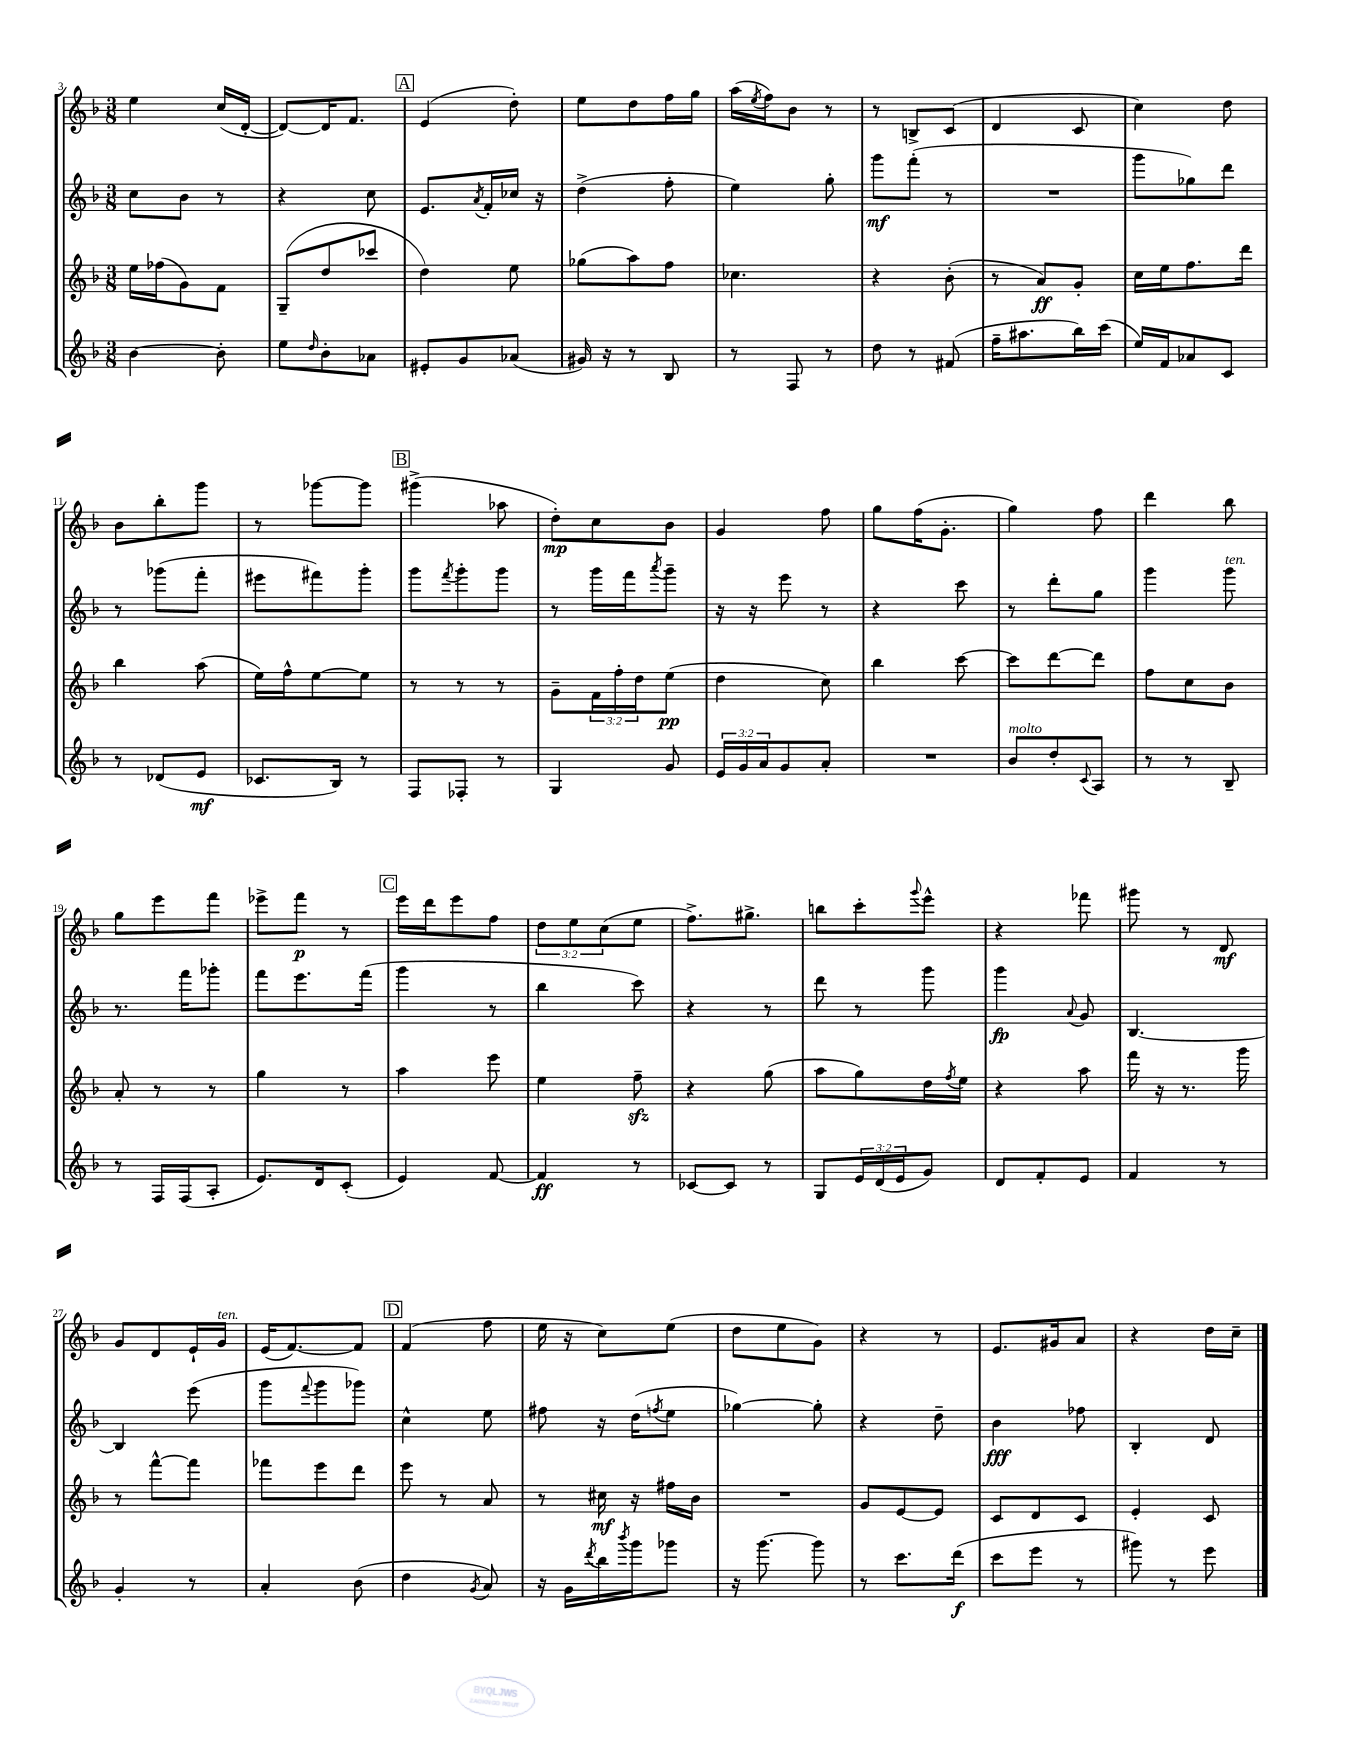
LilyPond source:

<<
\new StaffGroup <<
\new Staff = "s0" {
    \clef treble \key f \major \numericTimeSignature \time 3/8 \override Staff.TupletNumber.text = #tuplet-number::calc-fraction-text
    e''4 c''16( d'16~-. |
    d'8~) d'16 f'8. |
    \mark \markup { \box "A" } e'4( d''8-.) |
    e''8 d''8 f''16 g''16 |
    a''16( \acciaccatura { e''8 } f''16) bes'8 r8 |
    r8 b8-> c'8( |
    d'4 c'8 |
    c''4) d''8 |
    bes'8 bes''8-. g'''8 |
    r8 ges'''8~ ges'''8 |
    \mark \markup { \box "B" } gis'''4->( aes''8 |
    d''8-.\mp) c''8 bes'8 |
    g'4 f''8 |
    g''8 f''16( g'8.-. |
    g''4) f''8 |
    d'''4 bes''8 |
    g''8 e'''8 f'''8 |
    ees'''8-> f'''8\p r8 |
    \mark \markup { \box "C" } e'''16 d'''16 e'''8 f''8 |
    \tuplet 3/2 { d''8 e''8 c''8( } e''8 |
    f''8.->) gis''8.-> |
    b''8 c'''8-. \appoggiatura { g'''8 } e'''8-^ |
    r4 fes'''8 |
    gis'''8 r8 d'8\mf |
    g'8 d'8 e'16-! g'16^\markup { \italic "ten." } |
    e'16( f'8.~) f'8 |
    \mark \markup { \box "D" } f'4( f''8 |
    e''16 r16 c''8) e''8( |
    d''8 e''8 g'8) |
    r4 r8 |
    e'8. gis'16 a'8 |
    r4 d''16 c''16-- \bar "|." |
}
\new Staff = "s1" {
    \clef treble \key f \major \numericTimeSignature \time 3/8
    c''8 bes'8 r8 |
    r4 c''8 |
    \mark \markup { \box "A" } e'8. \acciaccatura { a'8 } f'16-. ces''16 r16 |
    d''4->( f''8-. |
    e''4) g''8-. |
    g'''8\mf f'''8-.( r8 |
    R4. |
    g'''8 ges''8) d'''8 |
    r8 ges'''8( f'''8-. |
    eis'''8 fis'''8) g'''8-. |
    \mark \markup { \box "B" } g'''8 \acciaccatura { f'''8 } g'''8-. g'''8 |
    r8 g'''16 f'''16 \acciaccatura { a'''8 } g'''8-- |
    r16 r16 e'''8 r8 |
    r4 c'''8 |
    r8 d'''8-. g''8 |
    g'''4 g'''8^\markup { \italic "ten." } |
    r8. f'''16 ges'''8-. |
    f'''8 e'''8. f'''16( |
    \mark \markup { \box "C" } g'''4 r8 |
    bes''4 c'''8) |
    r4 r8 |
    d'''8 r8 g'''8 |
    g'''4\fp \appoggiatura { a'8 } g'8 |
    bes4.~ |
    bes4 e'''8( |
    g'''8 \appoggiatura { f'''8 } g'''8 ges'''8) |
    \mark \markup { \box "D" } c''4-^ e''8 |
    fis''8 r16 d''16( \acciaccatura { f''8 } e''8 |
    ges''4~) ges''8-. |
    r4 d''8-- |
    bes'4\fff fes''8 |
    bes4-. d'8 \bar "|." |
}
\new Staff = "s2" {
    \clef treble \key f \major \numericTimeSignature \time 3/8 \override Staff.TupletNumber.text = #tuplet-number::calc-fraction-text
    e''16 fes''16( g'8) f'8 |
    g8--( d''8 ces'''8 |
    \mark \markup { \box "A" } d''4) e''8 |
    ges''8( a''8) f''8 |
    ces''4. |
    r4 bes'8-.( |
    r8 a'8\ff) g'8-. |
    c''16 e''16 f''8. d'''16 |
    bes''4 a''8( |
    e''16) f''16-^ e''8~ e''8 |
    \mark \markup { \box "B" } r8 r8 r8 |
    g'8-- \tuplet 3/2 { f'16 f''16-. d''16 } e''8\pp( |
    d''4 c''8) |
    bes''4 c'''8~ |
    c'''8 d'''8~ d'''8 |
    f''8 c''8 bes'8 |
    a'8-. r8 r8 |
    g''4 r8 |
    \mark \markup { \box "C" } a''4 e'''8 |
    e''4 f''8--\sfz |
    r4 g''8( |
    a''8 g''8) d''16 \acciaccatura { f''8 } e''16 |
    r4 a''8 |
    f'''16 r16 r8. g'''16 |
    r8 f'''8~-^ f'''8 |
    fes'''8 e'''8 d'''8 |
    \mark \markup { \box "D" } e'''8 r8 a'8 |
    r8 cis''16\mf r16 fis''16 bes'16 |
    R4. |
    g'8 e'8~ e'8 |
    c'8 d'8 c'8 |
    e'4-. c'8 \bar "|." |
}
\new Staff = "s3" {
    \clef treble \key f \major \numericTimeSignature \time 3/8 \override Staff.TupletNumber.text = #tuplet-number::calc-fraction-text
    bes'4~ bes'8-. |
    e''8 \grace { d''16 } bes'8-. aes'8 |
    \mark \markup { \box "A" } eis'8-. g'8 aes'8( |
    gis'16) r16 r8 bes8 |
    r8 f8 r8 |
    d''8 r8 fis'8( |
    f''16-- ais''8. bes''16) c'''16( |
    e''16) f'16 aes'8 c'8 |
    r8 des'8( e'8\mf |
    ces'8. bes16) r8 |
    \mark \markup { \box "B" } f8 fes8-. r8 |
    g4 g'8 |
    \tuplet 3/2 { e'16 g'16 a'16 } g'8 a'8-. |
    R4. |
    bes'8^\markup { \italic "molto" } d''8-. \appoggiatura { c'8 } a8 |
    r8 r8 bes8-- |
    r8 f16 f16( a8-. |
    e'8.) d'16 c'8-.( |
    \mark \markup { \box "C" } e'4) f'8~ |
    f'4\ff r8 |
    ces'8~ ces'8 r8 |
    g8 \tuplet 3/2 { e'16 d'16( e'16 } g'8) |
    d'8 f'8-. e'8 |
    f'4 r8 |
    g'4-. r8 |
    a'4-. bes'8( |
    \mark \markup { \box "D" } d''4 \acciaccatura { g'8 } a'8) |
    r16 g'16 \acciaccatura { d'''8 } bes''16 \acciaccatura { bes'''8 } g'''16 ges'''8 |
    r16 g'''8.~ g'''8 |
    r8 c'''8. d'''16\f( |
    c'''8 e'''8 r8 |
    gis'''8) r8 e'''8 \bar "|." |
}
>>
>>
\layout { \context { \Score currentBarNumber = #3 } }
